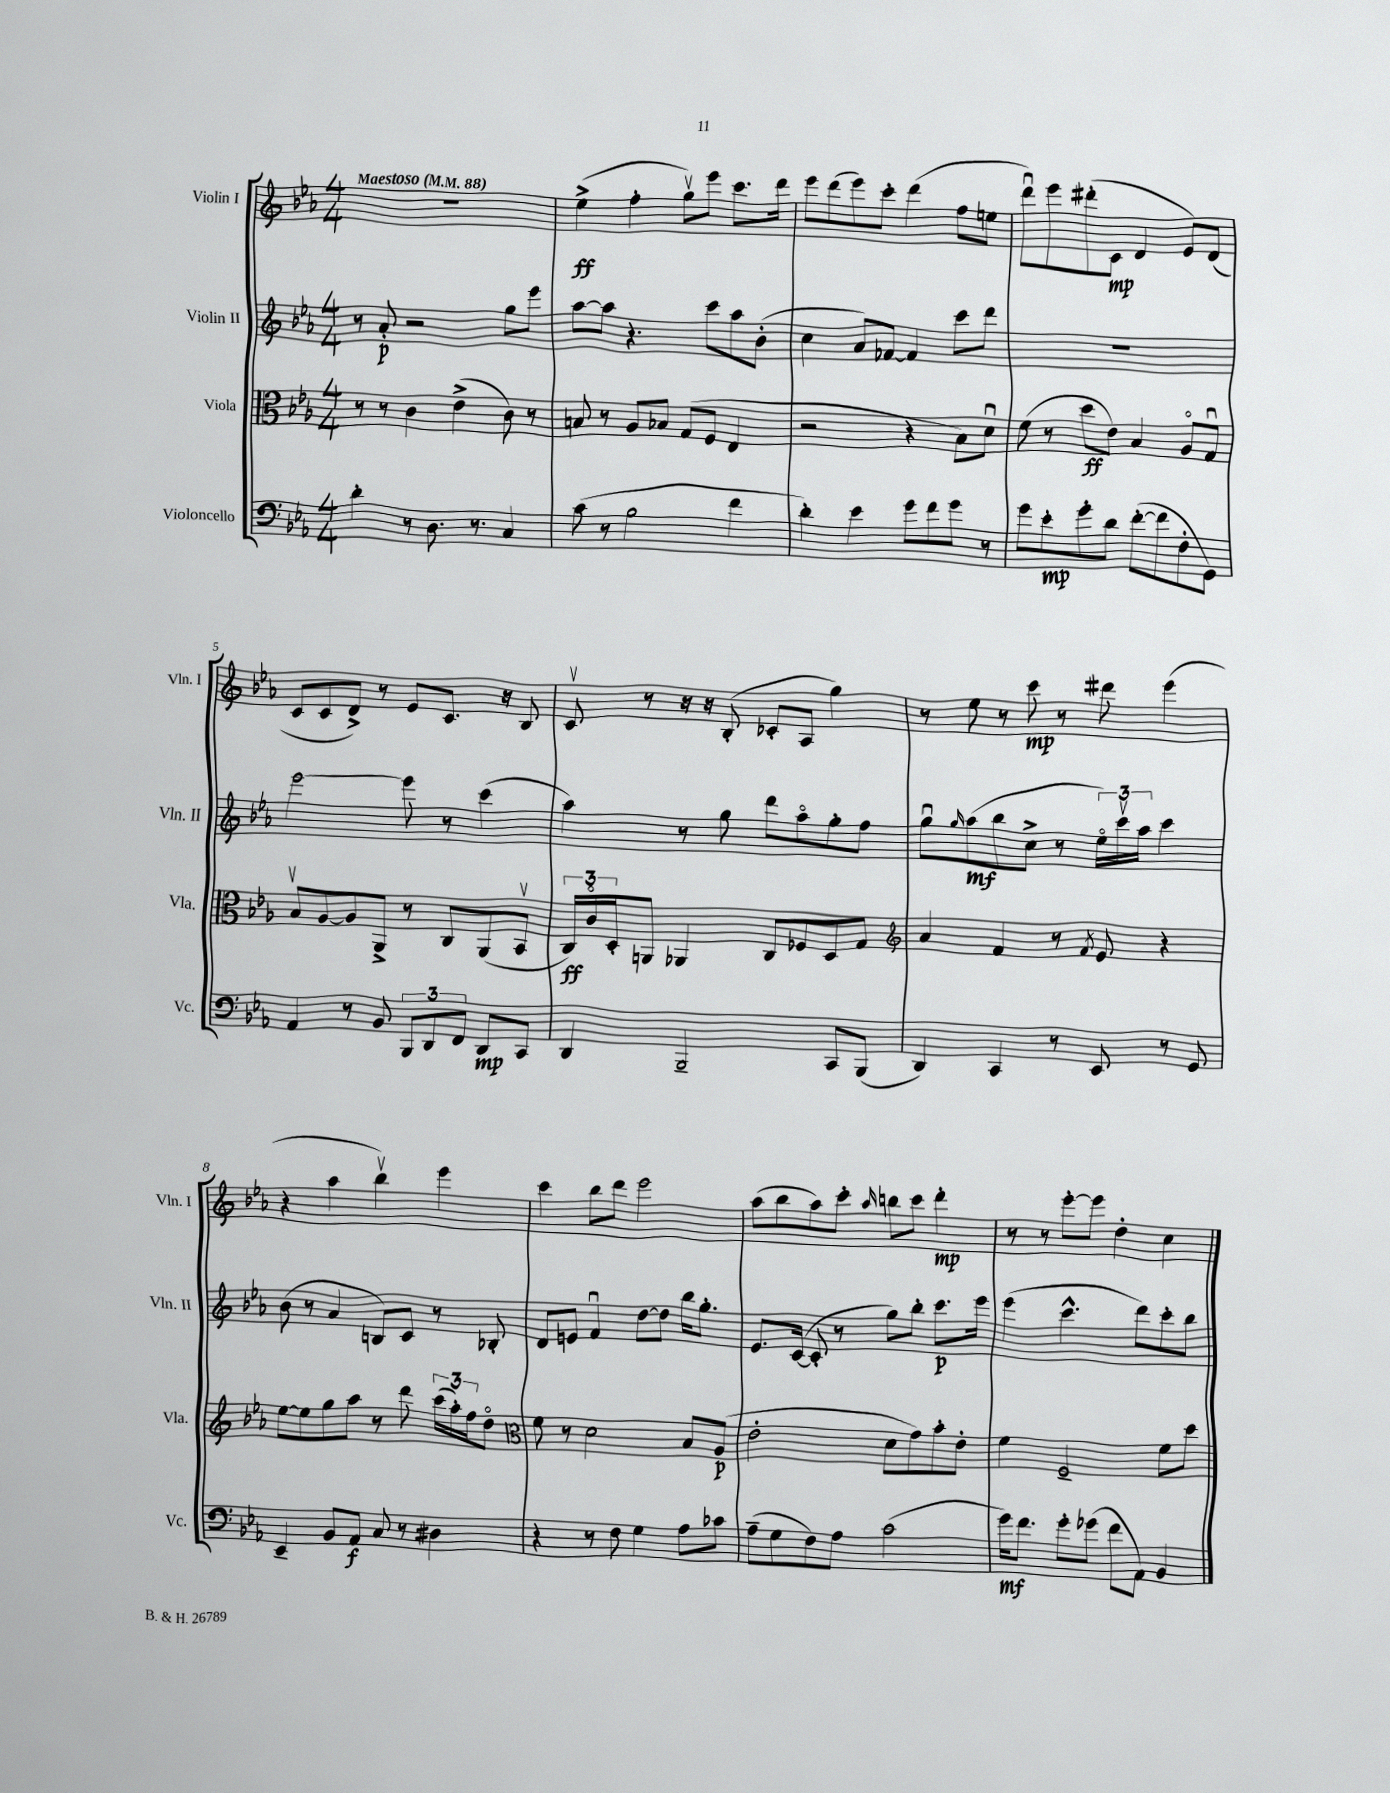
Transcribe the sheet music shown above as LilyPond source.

<<
\new StaffGroup <<
\new Staff = "s0" \with { instrumentName = "Violin I" shortInstrumentName = "Vln. I" } {
    \clef treble \key ees \major \numericTimeSignature \time 4/4 \tempo "Maestoso" 4 = 88
    R1 |
    ees''4->\ff( f''4-. g''8\upbow) ees'''8 c'''8. d'''16 |
    ees'''8 d'''8( ees'''8) c'''8-. d'''4( f''8 e''8 |
    d'''8\downbow) ees'''8 dis'''8-.( c'8\mp d'4 ees'8) d'8( |
    c'8 c'8 d'8->) r8 ees'8 c'8. r16 bes8 |
    c'8\upbow r8 r16 r16 bes8-.( ces'8-. aes8 g''4) |
    r8 ees''8 r8 c'''8\mp r8 dis'''8 ees'''4( |
    r4 aes''4 bes''4\upbow) ees'''4 |
    c'''4 bes''8 d'''8 ees'''2 |
    aes''8( bes''8 aes''8) c'''8-. \grace { aes''16 } b''8 c'''8 d'''4-.\mp |
    r8 r8 ees'''8~-. ees'''8 d''4-. c''4 \bar "|." |
}
\new Staff = "s1" \with { instrumentName = "Violin II" shortInstrumentName = "Vln. II" } {
    \clef treble \key ees \major \numericTimeSignature \time 4/4
    r8 aes'8-.\p r2 g''8 ees'''8 |
    aes''8~ aes''8 r4. c'''8 aes''8 bes'8-.( |
    c''4 aes'8) fes'8~ fes'4 c'''8 d'''8 |
    R1 |
    ees'''2~ ees'''8 r8 c'''4( |
    aes''4) r8 g''8 d'''8 aes''8\flageolet g''8-. f''8 |
    g''8\downbow \grace { g''16 } aes''8\mf( bes''8 c''8-> r8 \tuplet 3/2 { ees''16\flageolet) c'''16\upbow aes''16 } c'''4 |
    bes'8( r8 aes'4 b8) c'8 r8 bes8-. |
    d'8 e'8 f'4\downbow d''8~ d''8 bes''16 g''8.-. |
    ees'8. c'16~( c'8-. r8 g''8) bes''8-. c'''8.\p ees'''16 |
    ees'''4( c'''4.-^ d'''8) c'''8-. bes''8 \bar "|." |
}
\new Staff = "s2" \with { instrumentName = "Viola" shortInstrumentName = "Vla." } {
    \clef alto \key ees \major \numericTimeSignature \time 4/4
    r8 r8 c'4 ees'4->( c'8) r8 |
    b8 r8 aes8 bes8 g8( f8 ees4 |
    r2 r4 bes8) d'8\downbow |
    f'8( r8 d''8\ff ees'8) bes4 aes8\flageolet g8\downbow |
    bes8\upbow aes8~ aes8 aes,8-> r8 c8 aes,8( bes,8\upbow |
    \tuplet 3/2 { c16\ff) c'16\flageolet d16-. } a,8 aes,4 c8 fes8 d8 g8 |
    \clef treble aes'4 f'4 r8 \acciaccatura { f'8 } ees'8 r4 |
    ees''8~ ees''8 g''8 aes''8 r8 d'''8 \tuplet 3/2 { c'''16( aes''16-.) f''16 } d''8\flageolet |
    \clef alto f'8 r8 d'2 bes8 aes8\p( |
    ees'2-. d'8 g'8) bes'8-. ees'8-. |
    f'4 f2-- f'8 d''8 \bar "|." |
}
\new Staff = "s3" \with { instrumentName = "Violoncello" shortInstrumentName = "Vc." } {
    \clef bass \key ees \major \numericTimeSignature \time 4/4
    d'4-. r8 d8. r8. c4 |
    c'8( r8 bes2 f'4 |
    d'4-.) ees'4 g'8 f'8 g'8 r8 |
    g'8 ees'8-.\mp g'8-. d'8 f'8~-.( f'8 f8-. g,8) |
    aes,4 r8 bes,8 \tuplet 3/2 { bes,,8 d,8 f,8 } d,8\mp c,8 |
    d,4 bes,,2-- c,8 bes,,8( |
    d,4) c,4 r8 ees,8 r8 g,8 |
    ees,4-- bes,8 aes,8\f c8 r8 dis4 |
    r4 r8 f8 g4 aes8 ces'8 |
    aes8--( g8 f8) aes8 c'2( |
    g'16\mf) f'8. g'8-. ges'8( f'8 aes,8) bes,4 \bar "|." |
}
>>
>>
